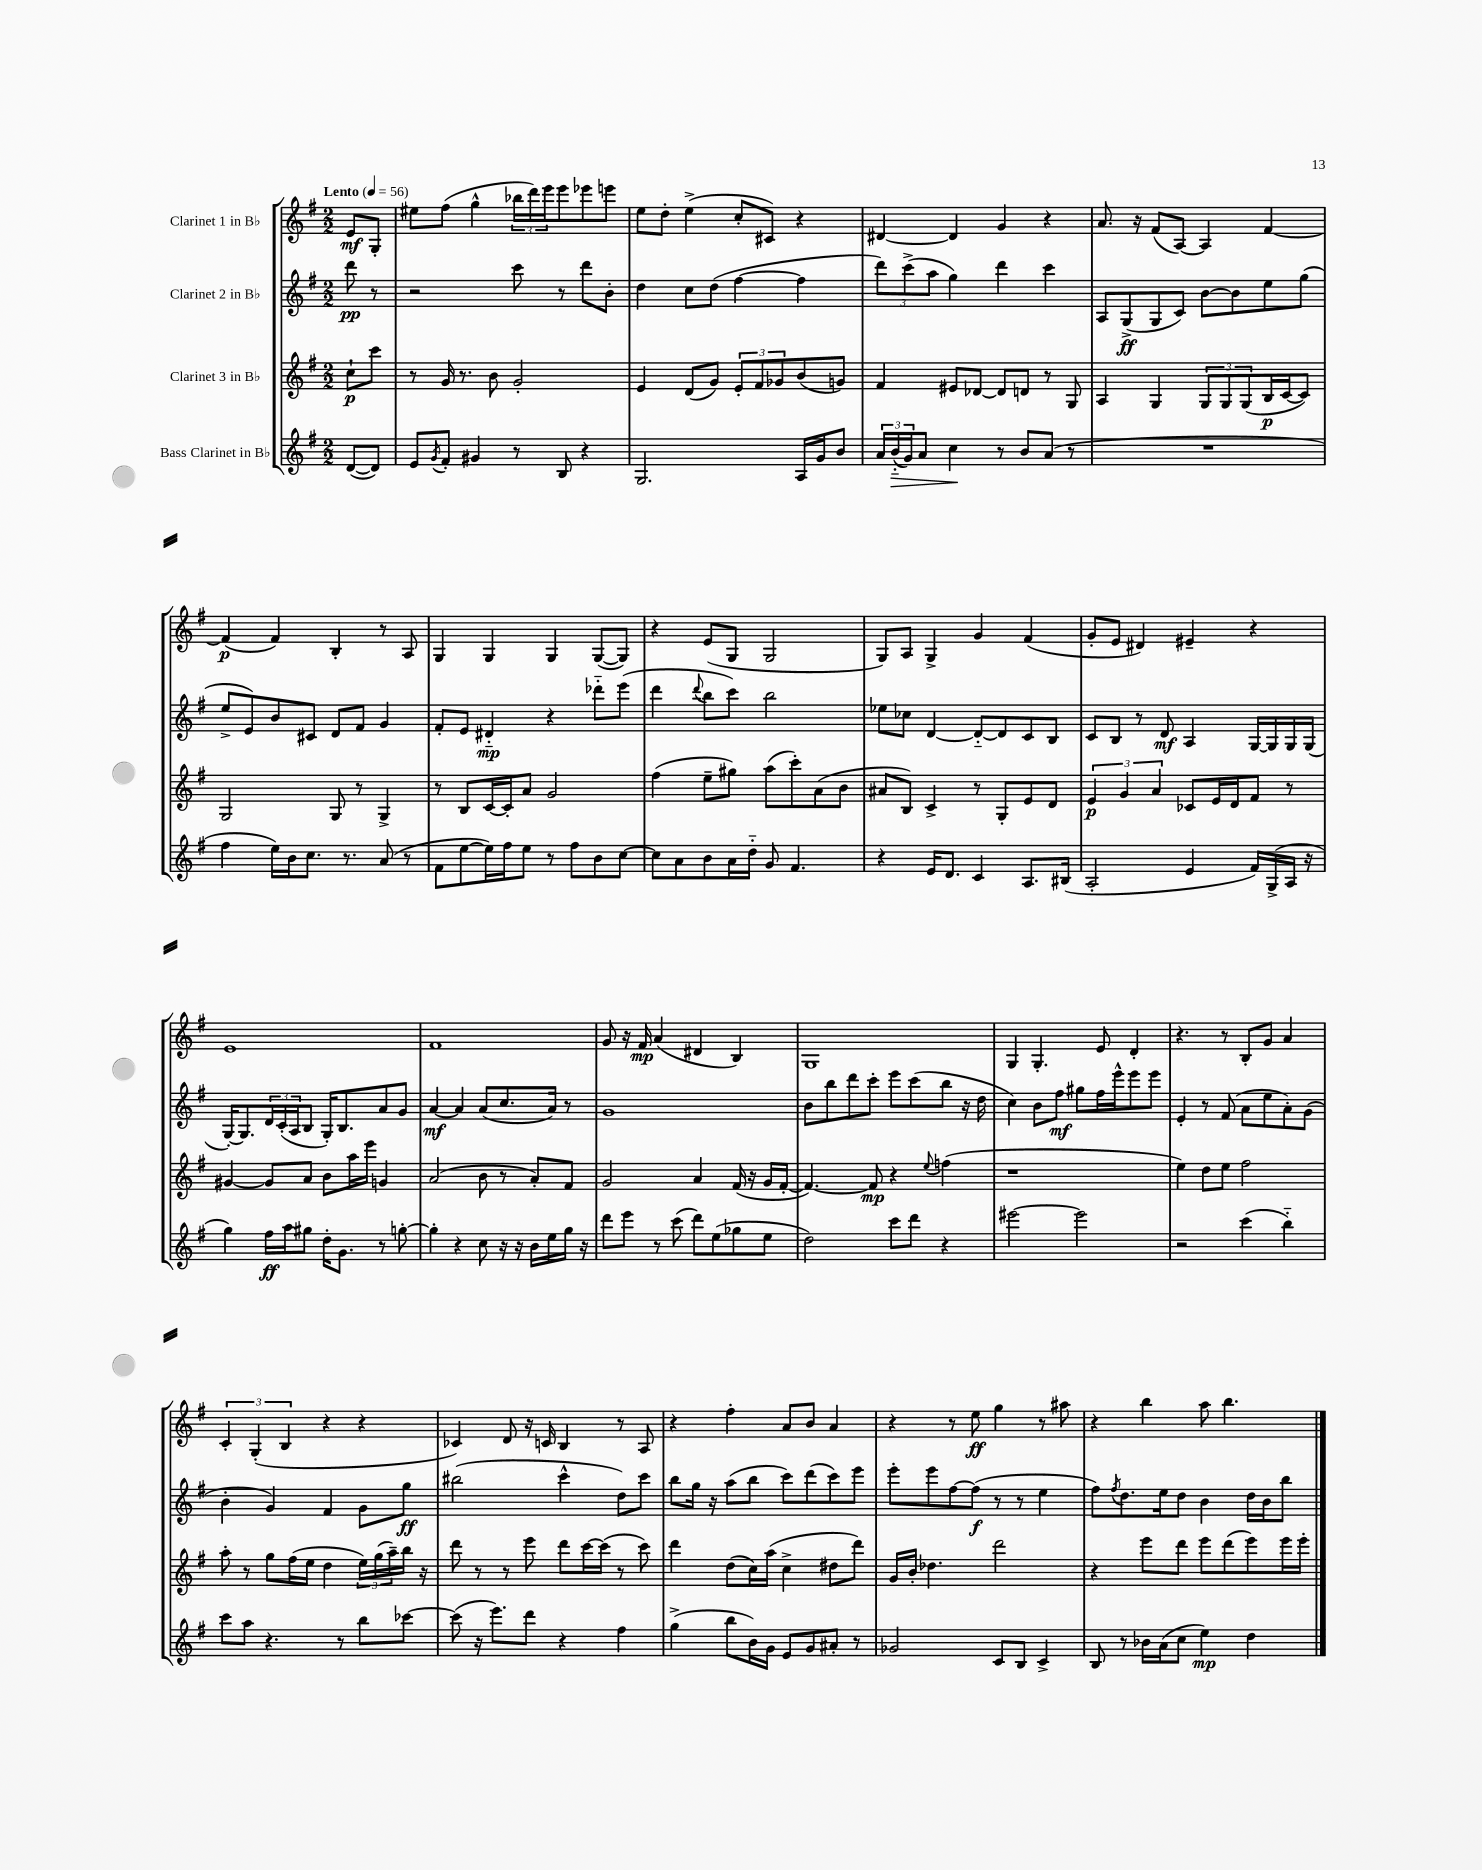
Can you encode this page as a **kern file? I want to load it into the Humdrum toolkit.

**kern	**dynam	**kern	**dynam	**kern	**dynam	**kern	**dynam
*part4	*part4	*part3	*part3	*part2	*part2	*part1	*part1
*staff4	*staff4	*staff3	*staff3	*staff2	*staff2	*staff1	*staff1
*I"Bass Clarinet in B♭	*	*I"Clarinet 3 in B♭	*	*I"Clarinet 2 in B♭	*	*I"Clarinet 1 in B♭	*
*clefG2	*	*clefG2	*	*clefG2	*	*clefG2	*
*k[f#]	*	*k[f#]	*	*k[f#]	*	*k[f#]	*
*M2/2	*	*M2/2	*	*M2/2	*	*M2/2	*
*MM56	*	*MM56	*	*MM56	*	*MM56	*
=	=	=	=	=	=	=	=
!	!	!	!	!	!	!LO:TX:a:B:t=Lento	!
([8d/L	.	8cc`\L	p	8ddd\	pp	8e/L	mf
8d/J])	.	8ccc\J	.	8r	.	8G'/J	.
=1	=1	=1	=1	=1	=1	=1	=1
8e/L	.	8r	.	2r	.	8ee#X\L	.
8qg/	.	.	.	.	.	.	.
8f#'/J	.	16g/	.	.	.	(8ff#\J	.
.	.	8.r	.	.	.	.	.
4g#X/	.	.	.	.	.	4gg^^\	.
.	.	8b\	.	.	.	.	.
8r	.	2g'/	.	8ccc\	.	24bb-X\LL	.
.	.	.	.	.	.	24ddd\)	.
.	.	.	.	.	.	24eee\J	.
8B/	.	.	.	8r	.	8eee\	.
4r	.	.	.	8ddd\L	.	8eee-X\	.
.	.	.	.	8b'\J	.	8eeen\J	.
=2	=2	=2	=2	=2	=2	=2	=2
2.G/	.	4e/	.	4dd\	.	8ee\L	.
.	.	.	.	.	.	8dd'\J	.
.	.	(8d/L	.	8cc\L	.	(4ee^\	.
.	.	8g/J)	.	(8dd\J	.	.	.
.	.	12e'/L	.	[4ff#\	.	8cc'/L	.
.	.	12f#/	.	.	.	.	.
.	.	.	.	.	.	8c#X/J)	.
.	.	12g-X/	.	.	.	.	.
16A/LL	.	(8b/	.	4ff#\]	.	4r	.
16g/J	.	.	.	.	.	.	.
8b/J	.	8gn/J)	.	.	.	.	.
=3	=3	=3	=3	=3	=3	=3	=3
24a/LL	.	4f#/	.	12ddd\L)	.	[4d#X/	.
!	!LO:HP:b	!	!	!	!	!	!
(24b/	>	.	.	.	.	.	.
24g/J)	.	.	.	(12ccc^\	.	.	.
8a/J	.	.	.	.	.	.	.
.	.	.	.	12aa\J	.	.	.
4cc\	.	8e#X/L	.	4gg\)	.	4d#/]	.
.	.	[8d-X/J	.	.	.	.	.
8r	]	8d-/L]	.	4ddd\	.	4g/	.
8b/L	.	8dn/J	.	.	.	.	.
(8a/J	.	8r	.	4ccc\	.	4r	.
8r	.	8G/	.	.	.	.	.
=4	=4	=4	=4	=4	=4	=4	=4
1r	.	4A/	.	8A/L	.	8.a/	.
.	.	.	.	(8G^/	ff	.	.
.	.	.	.	.	.	16r	.
.	.	4G/	.	8G/	.	(8f#/L	.
.	.	.	.	8c/J)	.	[8A/J)	.
.	.	12G/L	.	[8b\L	.	4A/]	.
.	.	12G/	.	.	.	.	.
.	.	.	.	8b\]	.	.	.
.	.	(12G/	.	.	.	.	.
.	.	16B/L	p	8ee\	.	[4f#/	.
.	.	[16c/J	.	.	.	.	.
.	.	8c/J])	.	(8gg\J	.	.	.
!!LO:LB:g=z
=5	=5	=5	=5	=5	=5	=5	=5
4ff#\	.	2G/	.	8ee^/L	.	(4f#/]	p
.	.	.	.	8e/)	.	.	.
16ee\LL)	.	.	.	8b/	.	4f#/)	.
16b\J	.	.	.	.	.	.	.
8.cc\J	.	.	.	8c#X/J	.	.	.
.	.	8G/	.	8d/L	.	4B'/	.
8.r	.	.	.	.	.	.	.
.	.	8r	.	8f#/J	.	.	.
(8a/	.	4G^/	.	4g/	.	8r	.
8r	.	.	.	.	.	8A/	.
=6	=6	=6	=6	=6	=6	=6	=6
8f#\L	.	8r	.	8f#'/L	.	4G/	.
[8ee\	.	8B/L	.	8e/J	.	.	.
16ee\L])	.	[16c/L	.	4d#X/	mp	4G/	.
16ff#\J	.	16c'/J]	.	.	.	.	.
8ee\J	.	8a/J	.	.	.	.	.
8r	.	2g/	.	4r	.	4G/	.
8ff#\L	.	.	.	.	.	.	.
8b\	.	.	.	8ddd-X\L	.	([8G/L	.
[8cc\J	.	.	.	(8eee\J	.	8G/J])	.
=7	=7	=7	=7	=7	=7	=7	=7
8cc\L]	.	(4ff#\	.	4ddd\	.	4r	.
8a\	.	.	.	.	.	.	.
.	.	.	.	8qqddd/	.	.	.
8b\	.	8ee~\L	.	8bb\L	.	(8e/L	.
16a\L	.	8gg#X\J)	.	8ccc\J)	.	8G/J	.
16dd\JJ	.	.	.	.	.	.	.
8g/	.	(8aa\L	.	2bb\	.	2G/	.
4.f#/	.	8ccc'\)	.	.	.	.	.
.	.	(8a\	.	.	.	.	.
.	.	8b\J	.	.	.	.	.
=8	=8	=8	=8	=8	=8	=8	=8
4r	.	8a#X/L	.	8ee-X\L	.	8G/L)	.
.	.	8B/J)	.	8cc-X\J	.	8A/J	.
16e/KL	.	4c^/	.	[4d/	.	4G^/	.
8.d/J	.	.	.	.	.	.	.
4c/	.	8r	.	8d/L_	.	4g/	.
.	.	8G'/L	.	8d/]	.	.	.
8.A/L	.	8e/	.	8c/	.	(4f#/	.
.	.	8d/J	.	8B/J	.	.	.
(16B#X/Jk	.	.	.	.	.	.	.
=9	=9	=9	=9	=9	=9	=9	=9
2A'/	.	6e/	p	8c/L	.	8g'/L	.
.	.	.	.	8B/J	.	8e/J	.
.	.	6g/	.	.	.	.	.
.	.	.	.	8r	.	4d#X/)	.
.	.	6a/	.	.	.	.	.
.	.	.	.	8d/	mf	.	.
4e/	.	8c-X/L	.	4A/	.	4e#X~/	.
.	.	16e/L	.	.	.	.	.
.	.	16d/J	.	.	.	.	.
16f#/LL)	.	8f#/J	.	[16G/LL	.	4r	.
(16G^/	.	.	.	16G/]	.	.	.
16A/JJ	.	8r	.	16G/	.	.	.
16r	.	.	.	(16G/JJ	.	.	.
!!LO:LB:g=z
=10	=10	=10	=10	=10	=10	=10	=10
4gg\)	.	[4g#X/	.	[16G'/KL)	.	1e	.
.	.	.	.	8.G/]	.	.	.
16ff#\LL	ff	8g#/L]	.	24d/L	.	.	.
.	.	.	.	(24c'/	.	.	.
16aa\J	.	.	.	.	.	.	.
.	.	.	.	24A/J	.	.	.
8gg#X\J	.	8a/J	.	8B/J	.	.	.
16dd'\KL	.	8b\L	.	16G'/KL)	.	.	.
8.g\J	.	.	.	8.B/	.	.	.
.	.	16aa\L	.	.	.	.	.
.	.	16eee\JJ	.	.	.	.	.
8r	.	4gn/	.	8a/	.	.	.
[8ggn'\	.	.	.	8g/J	.	.	.
=11	=11	=11	=11	=11	=11	=11	=11
4gg'\]	.	(2a/	.	[4a/	mf	1f#	.
4r	.	.	.	4a/]	.	.	.
8cc\	.	8b\	.	(8a/L	.	.	.
16r	.	8r	.	8.cc/	.	.	.
16r	.	.	.	.	.	.	.
16b\LL	.	8a'/L)	.	.	.	.	.
16ee\	.	.	.	16a/Jk)	.	.	.
16gg\JJ	.	8f#/J	.	8r	.	.	.
16r	.	.	.	.	.	.	.
=12	=12	=12	=12	=12	=12	=12	=12
8ddd\L	.	2g/	.	1g	.	8g/	.
8eee\J	.	.	.	.	.	16r	.
.	.	.	.	.	.	16f#/	mp
8r	.	.	.	.	.	(4a/	.
(8ccc\	.	.	.	.	.	.	.
8ddd\L)	.	4a/	.	.	.	4d#X/	.
(8ee\	.	.	.	.	.	.	.
8gg-X\	.	(16f#/	.	.	.	4B/)	.
.	.	16r	.	.	.	.	.
8ee\J	.	16g/LL	.	.	.	.	.
.	.	[16f#'/JJ	.	.	.	.	.
=13	=13	=13	=13	=13	=13	=13	=13
2dd\)	.	4.f#/_)	.	8b\L	.	1G	.
.	.	.	.	8bb\	.	.	.
.	.	.	.	8ddd\	.	.	.
.	.	8f#/]	mp	8ccc'\J	.	.	.
8ccc\L	.	4r	.	8eee\L	.	.	.
8ddd\J	.	.	.	(8ccc\	.	.	.
.	.	8qqee/	.	.	.	.	.
4r	.	(4ffn\	.	8bb\J	.	.	.
.	.	.	.	16r	.	.	.
.	.	.	.	16dd\	.	.	.
=14	=14	=14	=14	=14	=14	=14	=14
[2eee#X\	.	1r	.	4cc\)	.	4G/	.
.	.	.	.	8b\L	.	4.G'/	.
.	.	.	.	8ff#\J	mf	.	.
2eee#\]	.	.	.	8gg#X\L	.	.	.
.	.	.	.	16ff#\L	.	8e/	.
.	.	.	.	16eee^^\J	.	.	.
.	.	.	.	8eee\	.	4d'/	.
.	.	.	.	8eee\J	.	.	.
=15	=15	=15	=15	=15	=15	=15	=15
2r	.	4ee\)	.	4e'/	.	4.r	.
.	.	8dd\L	.	8r	.	.	.
.	.	8ee\J	.	(8f#/	.	8r	.
(4ccc\	.	2ff#\	.	8a\L	.	8B'/L	.
.	.	.	.	8ee\	.	8g/J	.
4bb\)	.	.	.	8a'\)	.	4a/	.
.	.	.	.	(8g\J	.	.	.
!!LO:LB:g=z
=16	=16	=16	=16	=16	=16	=16	=16
8ccc\L	.	8aa'\	.	4b'\	.	6c'/	.
8aa\J	.	8r	.	.	.	.	.
.	.	.	.	.	.	(6G'/	.
4.r	.	8gg\L	.	4g/)	.	.	.
.	.	.	.	.	.	6B/	.
.	.	(16ff#\L	.	.	.	.	.
.	.	16ee\JJ	.	.	.	.	.
.	.	4dd\	.	4f#/	.	4r	.
8r	.	.	.	.	.	.	.
8bb\L	.	24ee\LL)	.	8g\L	.	4r	.
.	.	(24gg\	.	.	.	.	.
.	.	24aa~\)	.	.	.	.	.
[8ccc-X\J	.	16bb\JJ	.	8gg\J	ff	.	.
.	.	16r	.	.	.	.	.
=17	=17	=17	=17	=17	=17	=17	=17
(8ccc-\]	.	8ddd\	.	(2bb#X\	.	4c-X/)	.
16r	.	8r	.	.	.	.	.
8.eee\L)	.	.	.	.	.	.	.
.	.	8r	.	.	.	8d/	.
8ddd\J	.	8eee\	.	.	.	16r	.
.	.	.	.	.	.	16cn/	.
4r	.	8ddd\L	.	4ccc^^\	.	4B/	.
.	.	[16ccc\L	.	.	.	.	.
.	.	(16ccc\JJ]	.	.	.	.	.
4ff#\	.	8r	.	8dd\L)	.	8r	.
.	.	8ccc\)	.	8ccc\J	.	8A/	.
=18	=18	=18	=18	=18	=18	=18	=18
(4gg^\	.	4ddd\	.	8bb\L	.	4r	.
.	.	.	.	16gg\Jk	.	.	.
.	.	.	.	16r	.	.	.
8bb\L	.	(8dd\L	.	(8aa\L	.	4ff#'\	.
16b\L)	.	16cc\L)	.	8bb\J	.	.	.
16g\JJ	.	(16aa\JJ	.	.	.	.	.
8e/L	.	4cc^\	.	8ccc\L)	.	8a/L	.
8g/	.	.	.	(8ddd\	.	8b/J	.
8a#X'/J	.	8dd#X\L	.	8ccc\)	.	4a/	.
8r	.	8ddd\J)	.	8eee\J	.	.	.
=19	=19	=19	=19	=19	=19	=19	=19
2g-X/	.	16g/LL	.	8eee'\L	.	4r	.
.	.	16b'/JJ	.	.	.	.	.
.	.	4.dd-X\	.	8eee\	.	.	.
.	.	.	.	[8ff#\	.	8r	.
.	.	.	.	(8ff#\J]	f	8ee\	ff
8c/L	.	2ddd\	.	8r	.	4gg\	.
8B/J	.	.	.	8r	.	.	.
4c^/	.	.	.	4ee\	.	8r	.
.	.	.	.	.	.	8aa#X\	.
=20	=20	=20	=20	=20	=20	=20	=20
8B/	.	4r	.	8ff#\L)	.	4r	.
.	.	.	.	8qff#/	.	.	.
8r	.	.	.	8.dd\	.	.	.
16b-X\LL	.	8eee\L	.	.	.	4bb\	.
(16a\J	.	.	.	16ee\k	.	.	.
8cc\J	.	8ddd\J	.	8dd\J	.	.	.
4ee\)	mp	8eee\L	.	4b\	.	8aa\	.
.	.	(8ddd\	.	.	.	4.bb\	.
4dd\	.	8eee\)	.	16dd\LL	.	.	.
.	.	.	.	16b\J	.	.	.
.	.	16eee\L	.	8bb\J	.	.	.
.	.	16eee'\JJ	.	.	.	.	.
==	==	==	==	==	==	==	==
*-	*-	*-	*-	*-	*-	*-	*-
